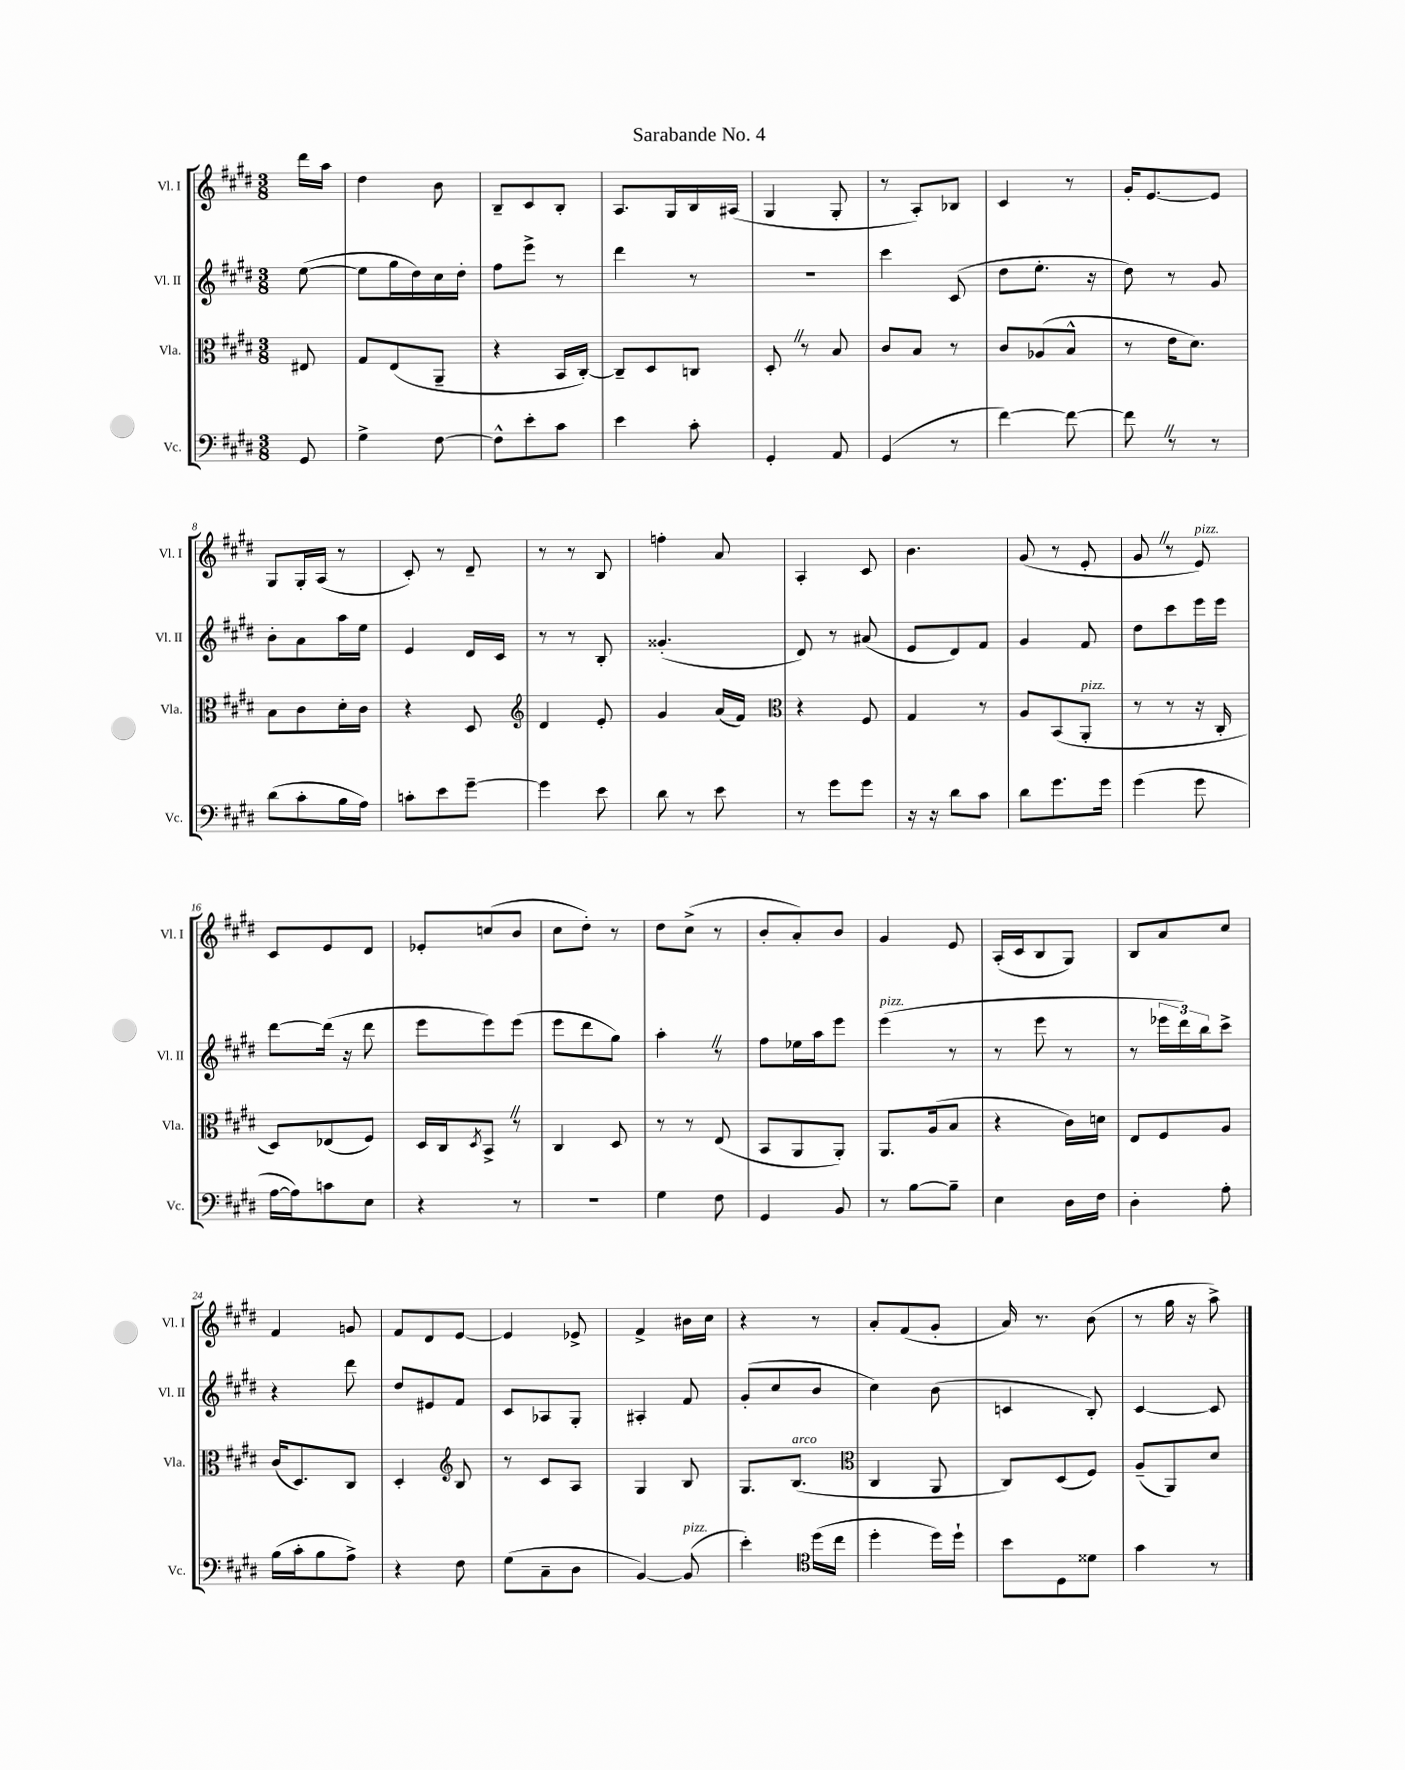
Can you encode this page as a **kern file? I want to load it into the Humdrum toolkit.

**kern	**kern	**kern	**kern
*staff4	*staff3	*staff2	*staff1
*clefF4	*clefC3	*clefG2	*clefG2
*k[f#c#g#d#]	*k[f#c#g#d#]	*k[f#c#g#d#]	*k[f#c#g#d#]
*M3/8	*M3/8	*M3/8	*M3/8
8GG#	8E#	([8ee	16ddd#
.	.	.	16aa
=	=	=	=
4G#^	8G#	8ee]	4dd#
.	(8E	16gg#	.
.	.	16dd#)	.
[8F#	8AA~	16cc#	8b
.	.	16dd#'	.
=	=	=	=
8F#^^]	4r	8ff#	8B~
8e'	.	8eee^	8c#
8c#	16BB	8r	8B'
.	[16C#')	.	.
=	=	=	=
4e	8C#~]	4ddd#	8.A
.	8D#	.	.
.	.	.	16G#
8c#'	8C	8r	16B
.	.	.	(16A#
=	=	=	=
4GG#'	8D#'	4.r	4G#
.	8r	.	.
8AA	8B	.	8G#'
=	=	=	=
(4GG#	8c#	4ccc#	8r
.	8B	.	8A')
8r	8r	(8c#	8B-
=	=	=	=
[4f#)	8c#	8dd#	4c#
.	(8A-	8.ee'	.
8f#_	8B^^	.	8r
.	.	16r	.
=	=	=	=
8f#]	8r	8dd#)	16g#'
.	.	.	[8.e
8r	16e	8r	.
.	8.d#)	.	.
8r	.	8g#	8e]
=	=	=	=
(8d#	8B	8b'	8G#
8c#'	8c#	8a	16G#'
.	.	.	(16A
16B	16d#'	16aa	8r
16A)	16c#	16ee	.
=	=	=	=
8c'	4r	4e	8c#')
8e	.	.	8r
[8g#~	8D#	16d#	8d#~
.	.	16c#	.
=	=	=	=
*	*clefG2	*	*
4g#]	4d#	8r	8r
.	.	8r	8r
8e	8e'	8B'	8B
=	=	=	=
8d#	4g#	(4.g##'	4ff'
8r	.	.	.
8e	(16a	.	8a
.	16f#)	.	.
=	=	=	=
*	*clefC3	*	*
8r	4r	8d#)	4A'
8g#	.	8r	.
8g#	8F#	(8a#	8c#
=	=	=	=
16r	4G#	8e	4.b
16r	.	.	.
8d#	.	8d#)	.
8c#	8r	8f#	.
=	=	=	=
8d#	8A	4g#	(8g#
8.g#	(8BB	.	8r
.	8AA'	8f#	8e'
16g#	.	.	.
=	=	=	=
(4g#	8r	8dd#	8g#
.	8r	8ccc#	8r
8g#	16r	16eee	8e)
.	16C#'	16eee	.
=	=	=	=
[16A	8D#)	[8ddd#	8c#
16A])	.	.	.
8c	(8E-	(16ddd#]	8e
.	.	16r	.
8E	8F#)	8ddd#	8d#
=	=	=	=
4r	16D#	8eee	8e-'
.	16C#	.	.
.	8qD#	.	.
.	8BB^	8eee)	(8cc
8r	8r	(8eee	8b
=	=	=	=
4.r	4C#	8eee	8cc#
.	.	8ddd#	8dd#')
.	8D#	8gg#)	8r
=	=	=	=
4G#	8r	4aa'	8dd#
.	8r	.	(8cc#^
8F#	(8E	8r	8r
=	=	=	=
4GG#	8BB	8ff#	8b'
.	8AA	16ee-	8a')
.	.	16aa	.
8BB	8AA')	8eee	8b
=	=	=	=
8r	8.AA	(4eee	4g#
[8B	.	.	.
.	(16A	.	.
8B~]	8B	8r	8e
=	=	=	=
4E	4r	8r	(16A'
.	.	.	16c#
.	.	8eee	8B
16D#	16c#)	8r	8G#)
16F#	16d	.	.
=	=	=	=
4D#'	8E	8r	8B
.	8F#	24eee-	8a
.	.	24ddd#)	.
.	.	24bb	.
8A'	8A	8ccc#^	8cc#
=	=	=	=
(16B	(16c#	4r	4f#
16c#'	8.D#)	.	.
8B	.	.	.
8A^)	8C#	8ddd#	8g
=	=	=	=
4r	4D#'	8dd#	8f#
.	.	8e#	8d#
*	*clefG2	*	*
8F#	8B	8f#	[8e
=	=	=	=
(8G#	8r	8c#	4e]
8C#~	8c#	8A-	.
8D#	8A	8G#'	8e-^
=	=	=	=
[4BB)	4G#	4A#'	4f#^
(8BB]	8B	8f#	16b#
.	.	.	16cc#
=	=	=	=
4e')	8.G#	(8g#'	4r
.	.	8cc#	.
.	(8.B	.	.
*clefC4	*	*	*
(16dd#	.	8b	8r
16cc#	.	.	.
=	=	=	=
*	*clefC3	*	*
4dd#'	4C#	4cc#)	8a'
.	.	.	(8f#
16dd#)	8AA	(8b	8g#'
16dd#`	.	.	.
=	=	=	=
8b	8C#)	4c	16a)
.	.	.	8.r
8D#	(8D#	.	.
8d##	8F#)	8B')	(8b
=	=	=	=
4g#	(8A~	[4c#	8r
.	8AA)	.	16gg#
.	.	.	16r
8r	8d#	8c#]	8aa^)
==	==	==	==
*-	*-	*-	*-
